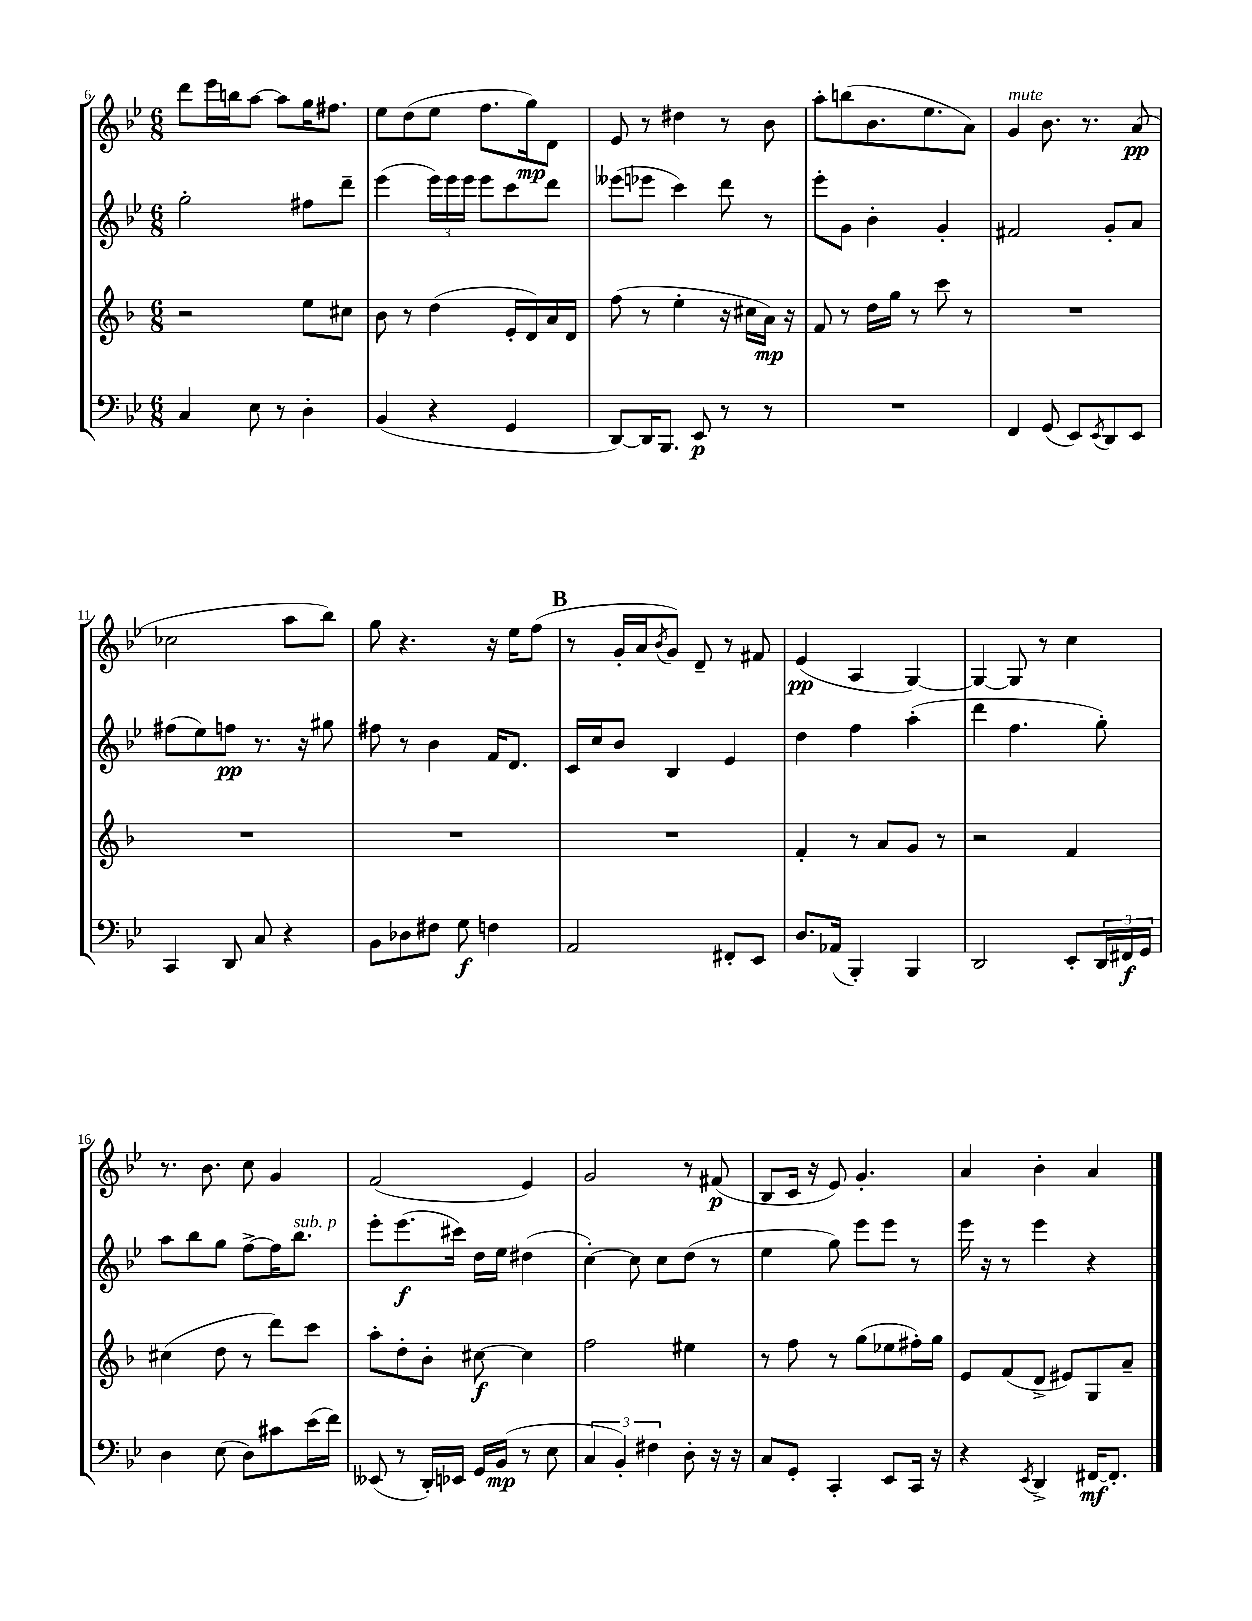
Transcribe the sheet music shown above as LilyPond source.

<<
\new StaffGroup <<
\new Staff = "s0" {
    \clef treble \key bes \major \numericTimeSignature \time 6/8
    d'''8 ees'''16 b''16 a''8~ a''8 g''16 fis''8. |
    ees''8 d''8( ees''8 f''8. g''16\mp) d'8 |
    ees'8 r8 dis''4 r8 bes'8 |
    a''8-. b''8( bes'8. ees''8. a'8) |
    g'4^\markup { \italic "mute" } bes'8. r8. a'8\pp( |
    ces''2 a''8 bes''8) |
    g''8 r4. r16 ees''16 f''8( |
    \mark \markup { \bold "B" } r8 g'16-. a'16 \acciaccatura { bes'8 } g'8) d'8-- r8 fis'8 |
    ees'4\pp( a4 g4~) |
    g4~ g8 r8 c''4 |
    r8. bes'8. c''8 g'4 |
    f'2( ees'4) |
    g'2 r8 fis'8\p( |
    bes8 c'16 r16 ees'8) g'4.-. |
    a'4 bes'4-. a'4 \bar "|." |
}
\new Staff = "s1" {
    \clef treble \key bes \major \numericTimeSignature \time 6/8
    g''2-. fis''8 d'''8-- |
    ees'''4( \tuplet 3/2 { ees'''16) ees'''16 ees'''16 } ees'''8 c'''8 d'''8 |
    eeses'''8( ees'''8 c'''4) d'''8 r8 |
    ees'''8-. g'8 bes'4-. g'4-. |
    fis'2 g'8-. a'8 |
    fis''8( ees''8) f''8\pp r8. r16 gis''8 |
    fis''8 r8 bes'4 f'16 d'8. |
    \mark \markup { \bold "B" } c'16 c''16 bes'8 bes4 ees'4 |
    d''4 f''4 a''4-.( |
    d'''4 f''4. g''8-.) |
    a''8 bes''8 g''8 f''8~-> f''16 bes''8.^\markup { \italic "sub. p" } |
    ees'''8-. ees'''8.\f( cis'''16) d''16 ees''16 dis''4( |
    c''4~-.) c''8 c''8 d''8( r8 |
    ees''4 g''8) ees'''8 ees'''8 r8 |
    ees'''16 r16 r8 ees'''4 r4 \bar "|." |
}
\new Staff = "s2" {
    \clef treble \key f \major \numericTimeSignature \time 6/8
    r2 e''8 cis''8 |
    bes'8 r8 d''4( e'16-. d'16) a'16 d'16 |
    f''8( r8 e''4-. r16 cis''16 a'16\mp) r16 |
    f'8 r8 d''16 g''16 r8 c'''8 r8 |
    R2. |
    R2. |
    R2. |
    \mark \markup { \bold "B" } R2. |
    f'4-. r8 a'8 g'8 r8 |
    r2 f'4 |
    cis''4( d''8 r8 d'''8) c'''8 |
    a''8-. d''8-. bes'8-. cis''8~\f cis''4 |
    f''2 eis''4 |
    r8 f''8 r8 g''8( ees''8 fis''16-.) g''16 |
    e'8 f'8( d'8-> eis'8) g8 a'8-- \bar "|." |
}
\new Staff = "s3" {
    \clef bass \key bes \major \numericTimeSignature \time 6/8
    c4 ees8 r8 d4-. |
    bes,4( r4 g,4 |
    d,8~) d,16 bes,,8. ees,8\p r8 r8 |
    R2. |
    f,4 g,8( ees,8) \acciaccatura { ees,8 } d,8 ees,8 |
    c,4 d,8 c8 r4 |
    bes,8 des8 fis8 g8\f f4 |
    \mark \markup { \bold "B" } a,2 fis,8-. ees,8 |
    d8. aes,16( bes,,4-.) bes,,4 |
    d,2 ees,8-. \tuplet 3/2 { d,16 fis,16\f g,16 } |
    d4 ees8( d8) cis'8 ees'16( f'16) |
    eeses,8( r8 d,16-.) ees,16 g,16 bes,16\mp( r8 ees8 |
    \tuplet 3/2 { c4 bes,4-.) fis4 } d8-. r16 r16 |
    c8 g,8-. c,4-. ees,8 c,16 r16 |
    r4 \acciaccatura { ees,8 } d,4-> fis,16~\mf fis,8.-. \bar "|." |
}
>>
>>
\layout { \context { \Score currentBarNumber = #6 } }
